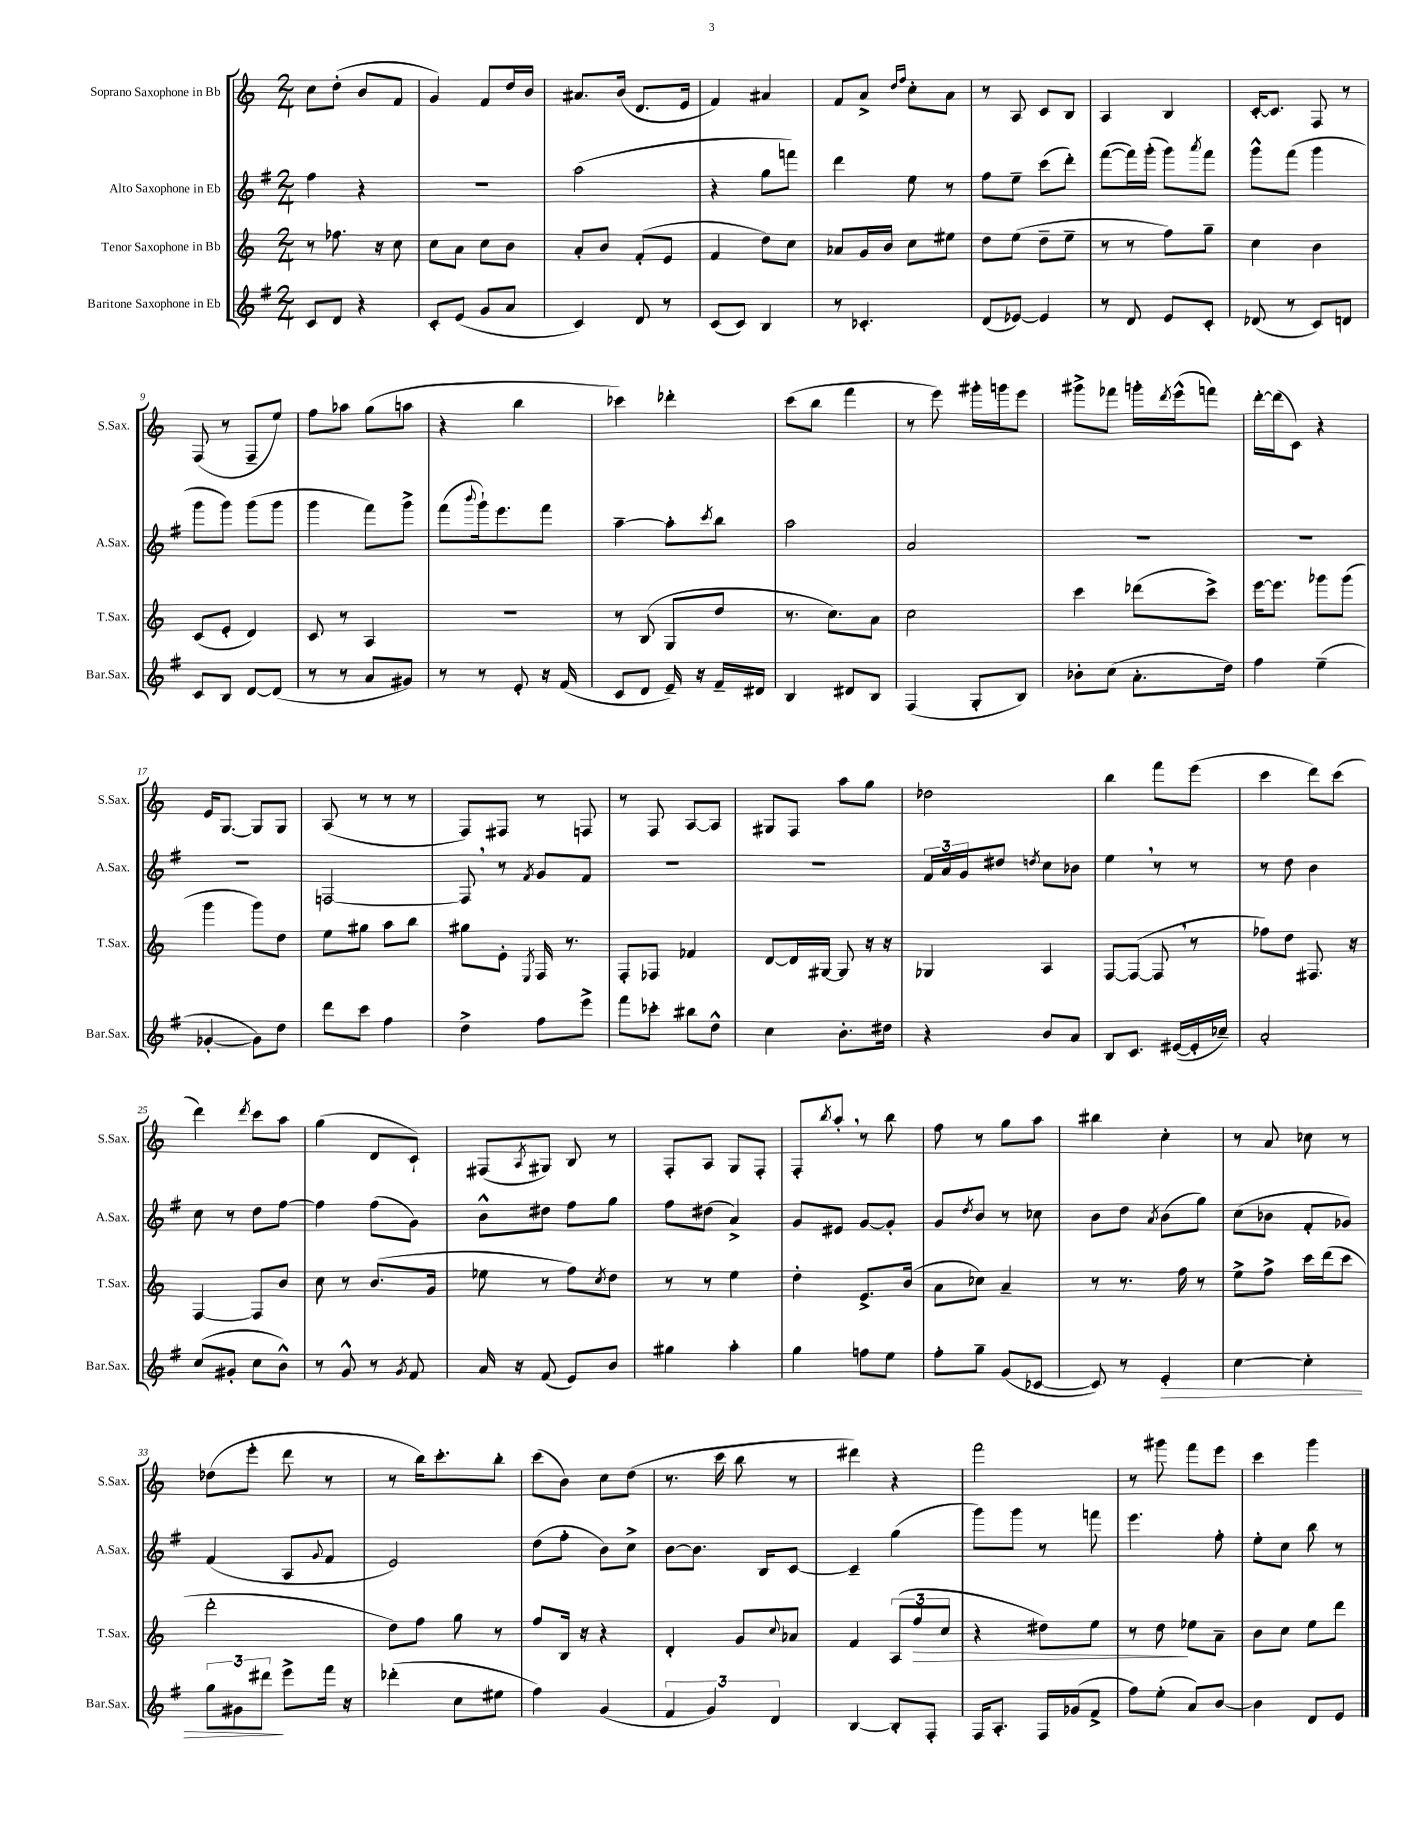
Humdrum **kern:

**kern	**dynam	**kern	**dynam	**kern	**kern
*part4	*part4	*part3	*part3	*part2	*part1
*staff4	*staff4	*staff3	*staff3	*staff2	*staff1
*I"Baritone Saxophone in Eb	*	*I"Tenor Saxophone in Bb	*	*I"Alto Saxophone in Eb	*I"Soprano Saxophone in Bb
*I'Bar.Sax.	*	*I'T.Sax.	*	*I'A.Sax.	*I'S.Sax.
*clefG2	*	*clefG2	*	*clefG2	*clefG2
*k[f#]	*	*k[]	*	*k[f#]	*k[]
*M2/4	*	*M2/4	*	*M2/4	*M2/4
=1	=1	=1	=1	=1	=1
8c/L	.	8r	.	4ff#\	8cc\L
8d/J	.	8.ff-X\	.	.	(8dd'\J
4r	.	.	.	4r	8b/L
.	.	16r	.	.	.
.	.	8cc\	.	.	8f/J
=2	=2	=2	=2	=2	=2
8c'/L	.	8cc\L	.	2r	4g/)
(8e/J	.	8a\J	.	.	.
8g/L	.	8cc\L	.	.	8f/L
8a/J	.	8b\J	.	.	16dd/L
.	.	.	.	.	16b/JJ
=3	=3	=3	=3	=3	=3
4c/)	.	8a'/L	.	(2aa\	8.a#X/L
.	.	8b/J	.	.	.
.	.	.	.	.	(16b/Jk
8d/	.	(8f'/L	.	.	8.d/L
8r	.	8e/J	.	.	.
.	.	.	.	.	16e/Jk
=4	=4	=4	=4	=4	=4
(8c/L	.	4f/	.	4r	4f/)
8c/J)	.	.	.	.	.
4B/	.	8dd\L)	.	8gg\L	4a#X/
.	.	8cc\J	.	8fffn\J)	.
=5	=5	=5	=5	=5	=5
8r	.	8a-X/L	.	4ddd\	8f/L
4.c-X'/	.	16g/L	.	.	8a^/J
.	.	16b/JJ	.	.	.
.	.	.	.	.	16qqdd/LL
.	.	.	.	.	16qqff/JJ
.	.	8cc\L	.	8ee\	8cc'\L
.	.	8ee#X\J	.	8r	8a\J
=6	=6	=6	=6	=6	=6
(8d/L	.	8dd\L	.	8ff#\L	8r
[8e-X/J)	.	(8ee\J	.	8ee~\J	8A/
4e-/]	.	8dd~\L	.	(8ccc\L	8c/L
.	.	8ee~\J	.	8ddd'\J)	8B/J
=7	=7	=7	=7	=7	=7
8r	.	8r	.	([8fff#\L	4A/
8d/	.	8r	.	16fff#\L])	.
.	.	.	.	(16ggg'\JJ	.
8e/L	.	8ff\L)	.	8ggg\L)	4B/
.	.	.	.	8qaaa/	.
8c'/J	.	8gg~\J	.	8fff#\J	.
=8	=8	=8	=8	=8	=8
(8d-X/	.	4cc\	.	8ggg^^\L	[16c'/KL
.	.	.	.	.	8.c/J]
8r	.	.	.	(8fff#\J	.
8c/L)	.	4b\	.	4ggg\	8F/
8dn/J	.	.	.	.	8r
!!LO:LB:g=z
=9	=9	=9	=9	=9	=9
8c/L	.	(8c/L	.	8ggg\L	(8F/
8B/J	.	8e'/J	.	8ggg\J)	8r
[8d/L	.	4d/)	.	(8ggg\L	8F~/L
(8d/J]	.	.	.	8ggg\J	8ee/J)
=10	=10	=10	=10	=10	=10
8r	.	8c/	.	4ggg\	8ff\L
8r	.	8r	.	.	8aa-X\J
8a/L	.	4A/	.	8fff#\L)	(8gg\L
8g#X/J)	.	.	.	8ggg^\J	8aan\J
=11	=11	=11	=11	=11	=11
8r	.	2r	.	(8fff#\L	4r
.	.	.	.	8qqbbb/	.
8r	.	.	.	16ggg`\k)	.
.	.	.	.	8.eee\	.
8e'/	.	.	.	.	4bb\
16r	.	.	.	8fff#\J	.
(16f#/	.	.	.	.	.
=12	=12	=12	=12	=12	=12
8c/L	.	8r	.	[4aa~\	4ccc-X\)
8d/J	.	(8B/	.	.	.
16e~/)	.	8G/L	.	8aa'\L]	4ddd-X'\
16r	.	.	.	.	.
.	.	.	.	8qccc/	.
16f#~/LL	.	8dd/J	.	8bb\J	.
16d#X/JJ	.	.	.	.	.
=13	=13	=13	=13	=13	=13
4B/	.	8.r	.	2aa\	(8ccc\L
.	.	.	.	.	8bb\J
.	.	8.cc\L)	.	.	.
8d#X/L	.	.	.	.	4fff\
8B/J	.	8a\J	.	.	.
=14	=14	=14	=14	=14	=14
(4F#/	.	2cc\	.	2a/	8r
.	.	.	.	.	8eee\)
8G'/L	.	.	.	.	16ggg#X'\LL
.	.	.	.	.	16gggn\J
8B/J)	.	.	.	.	8eee\J
=15	=15	=15	=15	=15	=15
8b-X'\L	.	4ccc\	.	2r	8ggg#X^\L
(8cc\J	.	.	.	.	8fff-X\J
8.a'\L	.	(8ddd-X\L	.	.	16gggn'\LL
.	.	.	.	.	8qddd/
.	.	.	.	.	(16eee^^\J
.	.	8ccc^\J)	.	.	8fffn\J)
16dd\Jk)	.	.	.	.	.
=16	=16	=16	=16	=16	=16
4ff#\	.	[16eee\KL	.	2r	[16ddd'\LL
.	.	8.eee\J]	.	.	(16ddd\J]
.	.	.	.	.	8c\J)
(4ee~\	.	8ggg-X\L	.	.	4r
.	.	(8ggg-\J	.	.	.
!!LO:LB:g=z
=17	=17	=17	=17	=17	=17
[4g-X'/	.	4ggg\	.	2r	16e/KL
.	.	.	.	.	[8.G/J
8g-\L])	.	8ggg\L)	.	.	8G/L]
8dd\J	.	8dd\J	.	.	8G/J
=18	=18	=18	=18	=18	=18
8ddd\L	.	8ee\L	.	[2Fn/	(8A/
8ccc\J	.	8gg#X\J	.	.	8r
4ff#\	.	8aa\L	.	.	8r
.	.	8bb\J	.	.	8r
=19	=19	=19	=19	=19	=19
4dd^\	.	8gg#X\L	.	8F,/]	8F/L)
.	.	8e'\J	.	8r	8F#X/J
.	.	8qE/	.	8qf#/	.
8ff#\L	.	16F/	.	8g/L	8r
.	.	8.r	.	.	.
8eee^\J	.	.	.	8f#/J	8Fn/
=20	=20	=20	=20	=20	=20
8fff#\L	.	8F'/L	.	2r	8r
8ccc-X'\J	.	8F-X/J	.	.	8F/
8bb#X\L	.	4f-X/	.	.	[8A/L
8dd^^\J	.	.	.	.	8A/J]
=21	=21	=21	=21	=21	=21
4cc\	.	[8d/L	.	2r	8G#X/L
.	.	16d/L]	.	.	8F/J
.	.	[16G#X/JJ	.	.	.
8.b'\L	.	8G#/]	.	.	8aa\L
.	.	16r	.	.	8gg\J
16dd#X\Jk	.	16r	.	.	.
=22	=22	=22	=22	=22	=22
4r	.	4G-X/	.	24f#/LL	2dd-X\
.	.	.	.	24a/	.
.	.	.	.	24g/J	.
.	.	.	.	8dd#X/J	.
.	.	.	.	8qddn/	.
8b/L	.	4A/	.	8cc\L	.
8a/J	.	.	.	8b-X\J	.
=23	=23	=23	=23	=23	=23
8B/L	.	[8F/L	.	4ee,\	4bb\
8.c/J	.	(8F/J_	.	.	.
.	.	8F,/]	.	8r	8fff\L
([16e#X/LL	.	.	.	.	.
16e#'/]	.	8r	.	8r	(8eee\J
16cc-X~/JJ)	.	.	.	.	.
=24	=24	=24	=24	=24	=24
2a'/	.	8ff-X\L)	.	8r	4ccc\
.	.	8dd\J	.	8dd\	.
.	.	8.F#X/	.	4b\	8ddd\L)
.	.	.	.	.	(8ccc\J
.	.	16r	.	.	.
!!LO:LB:g=z
=25	=25	=25	=25	=25	=25
(8cc/L	.	[4F/	.	8cc\	4ddd\)
8g#X'/J	.	.	.	8r	.
.	.	.	.	.	8qddd/
8cc\L	.	8F/L]	.	8dd\L	8ccc\L
8b^^\J)	.	8b/J	.	[8ff#\J	8aa\J
=26	=26	=26	=26	=26	=26
8r	.	8cc\	.	4ff#\]	(4gg\
8g^^/	.	8r	.	.	.
8r	.	(8.b/L	.	(8ff#\L	8d/L
8qg/	.	.	.	.	.
8f#/	.	.	.	8g\J)	8c`/J)
.	.	16g/Jk	.	.	.
=27	=27	=27	=27	=27	=27
16a/	.	8ee-X\	.	8b^^\L	(8F#X/L
16r	.	.	.	.	.
.	.	.	.	.	8qA/
(8f#/	.	8r	.	8dd#X\J	8G#X/J)
8e/L)	.	8ff\L)	.	8ff#\L	8B/
.	.	8qcc/	.	.	.
8b/J	.	8dd\J	.	8gg\J	8r
=28	=28	=28	=28	=28	=28
4gg#X\	.	8r	.	8ff#\L	8F'/L
.	.	8r	.	(8dd#X\J	8A/J
4aa'\	.	4ee\	.	4a^/)	8G/L
.	.	.	.	.	8F'/J
=29	=29	=29	=29	=29	=29
4gg\	.	4dd'\	.	8g/L	8F'/L
.	.	.	.	.	8qbb/
.	.	.	.	8e#X/J	8aa',/J
8ffn\L	.	8.e^/L	.	[8g/L	8r
8ee\J	.	.	.	8g'/J]	8bb\
.	.	(16b/Jk	.	.	.
=30	=30	=30	=30	=30	=30
8ff#'\L	.	8a\L	.	8g/L	8ff\
.	.	.	.	8qdd/	.
8gg~\J	.	8cc-X\J)	.	8b/J	8r
(8g/L	.	4a~/	.	8r	8gg\L
[8c-X/J	.	.	.	8cc-X\	8aa\J
=31	=31	=31	=31	=31	=31
8c-/])	.	8r	.	8b\L	4bb#X\
8r	.	8.r	.	8dd\J	.
.	.	.	.	8qa/	.
!	!LO:HP:b	!	!	!	!
4e'/	>	.	.	(8b\L	4cc'\
.	.	16ff\	.	.	.
.	.	8r	.	8gg\J)	.
=32	=32	=32	=32	=32	=32
[4cc\	.	8ee^\L	.	(8cc\L	8r
.	.	8ff^\J	.	8b-X\J	8a/
4cc'\]	.	16ccc\LL	.	8f#'/L	8cc-X\
.	.	(16ddd\J	.	.	.
.	.	8ccc\J	.	8g-X/J)	8r
!!LO:LB:g=z
=33	=33	=33	=33	=33	=33
12gg\L	.	2ddd'\	.	(4f#/	(8dd-X\L
12g#X\	.	.	.	.	.
.	.	.	.	.	8eee'\J
12ddd#X\J	.	.	.	.	.
8eee^\L	]	.	.	8A/L	8ddd\
.	.	.	.	8qqg/	.
16fff#\Jk	.	.	.	8f#/J	8r
16r	.	.	.	.	.
=34	=34	=34	=34	=34	=34
(4ddd-X'\	.	8dd\L)	.	2e/)	8r
.	.	8ff\J	.	.	16bb\KL)
.	.	.	.	.	8.ccc'\
8cc\L	.	8gg\	.	.	.
8ee#X\J	.	8r	.	.	8bb'\J
=35	=35	=35	=35	=35	=35
4ff#\)	.	8ff/L	.	(8dd\L	(8ccc\L
.	.	16B/Jk	.	8ff#'\J	8b\J)
.	.	16r	.	.	.
(4g/	.	4r	.	8b\L)	8cc\L
.	.	.	.	8cc^\J	(8dd\J
=36	=36	=36	=36	=36	=36
6f#/	.	4d'/	.	[8b\L	8.r
.	.	.	.	8.b\J]	.
6g/)	.	.	.	.	.
.	.	.	.	.	16ccc\
.	.	8g/L	.	.	8bb\
.	.	.	.	16B/KL	.
6d/	.	.	.	.	.
.	.	8qqcc/	.	.	.
.	.	8a-X/J	.	[8c/J	8r
=37	=37	=37	=37	=37	=37
[4B/	.	4f/	.	4c~/]	4ddd#X\)
8B'/L]	.	(12A/L	.	(4gg\	4r
!	!	!	!LO:HP:b	!	!
.	.	12ff/	>	.	.
8F#'/J	.	.	.	.	.
.	.	12cc/J	.	.	.
=38	=38	=38	=38	=38	=38
16F#/KL	.	4r	.	8ggg\L)	2fff\
8.A'/J	.	.	.	.	.
.	.	.	.	8ggg\J	.
16F#/LL	.	8dd#X\L)	.	8r	.
(16g-X/J	.	.	.	.	.
8f#^/J	.	8ee\J	.	8fffn\	.
=39	=39	=39	=39	=39	=39
8ff#\L)	.	8r	.	4.eee\	8r
(8ee'\J	.	8dd\	.	.	8ggg#X\
8a/L)	.	8ee-X\L	]	.	8fff\L
[8b/J	.	8a~\J	.	8ff#'\	8eee\J
=40	=40	=40	=40	=40	=40
4b\]	.	8b\L	.	8ee'\L	4ccc\
.	.	8cc\J	.	8cc\J	.
8d/L	.	8ee\L	.	8bb\	4ggg\
8e/J	.	8ddd\J	.	8r	.
==	==	==	==	==	==
*-	*-	*-	*-	*-	*-
